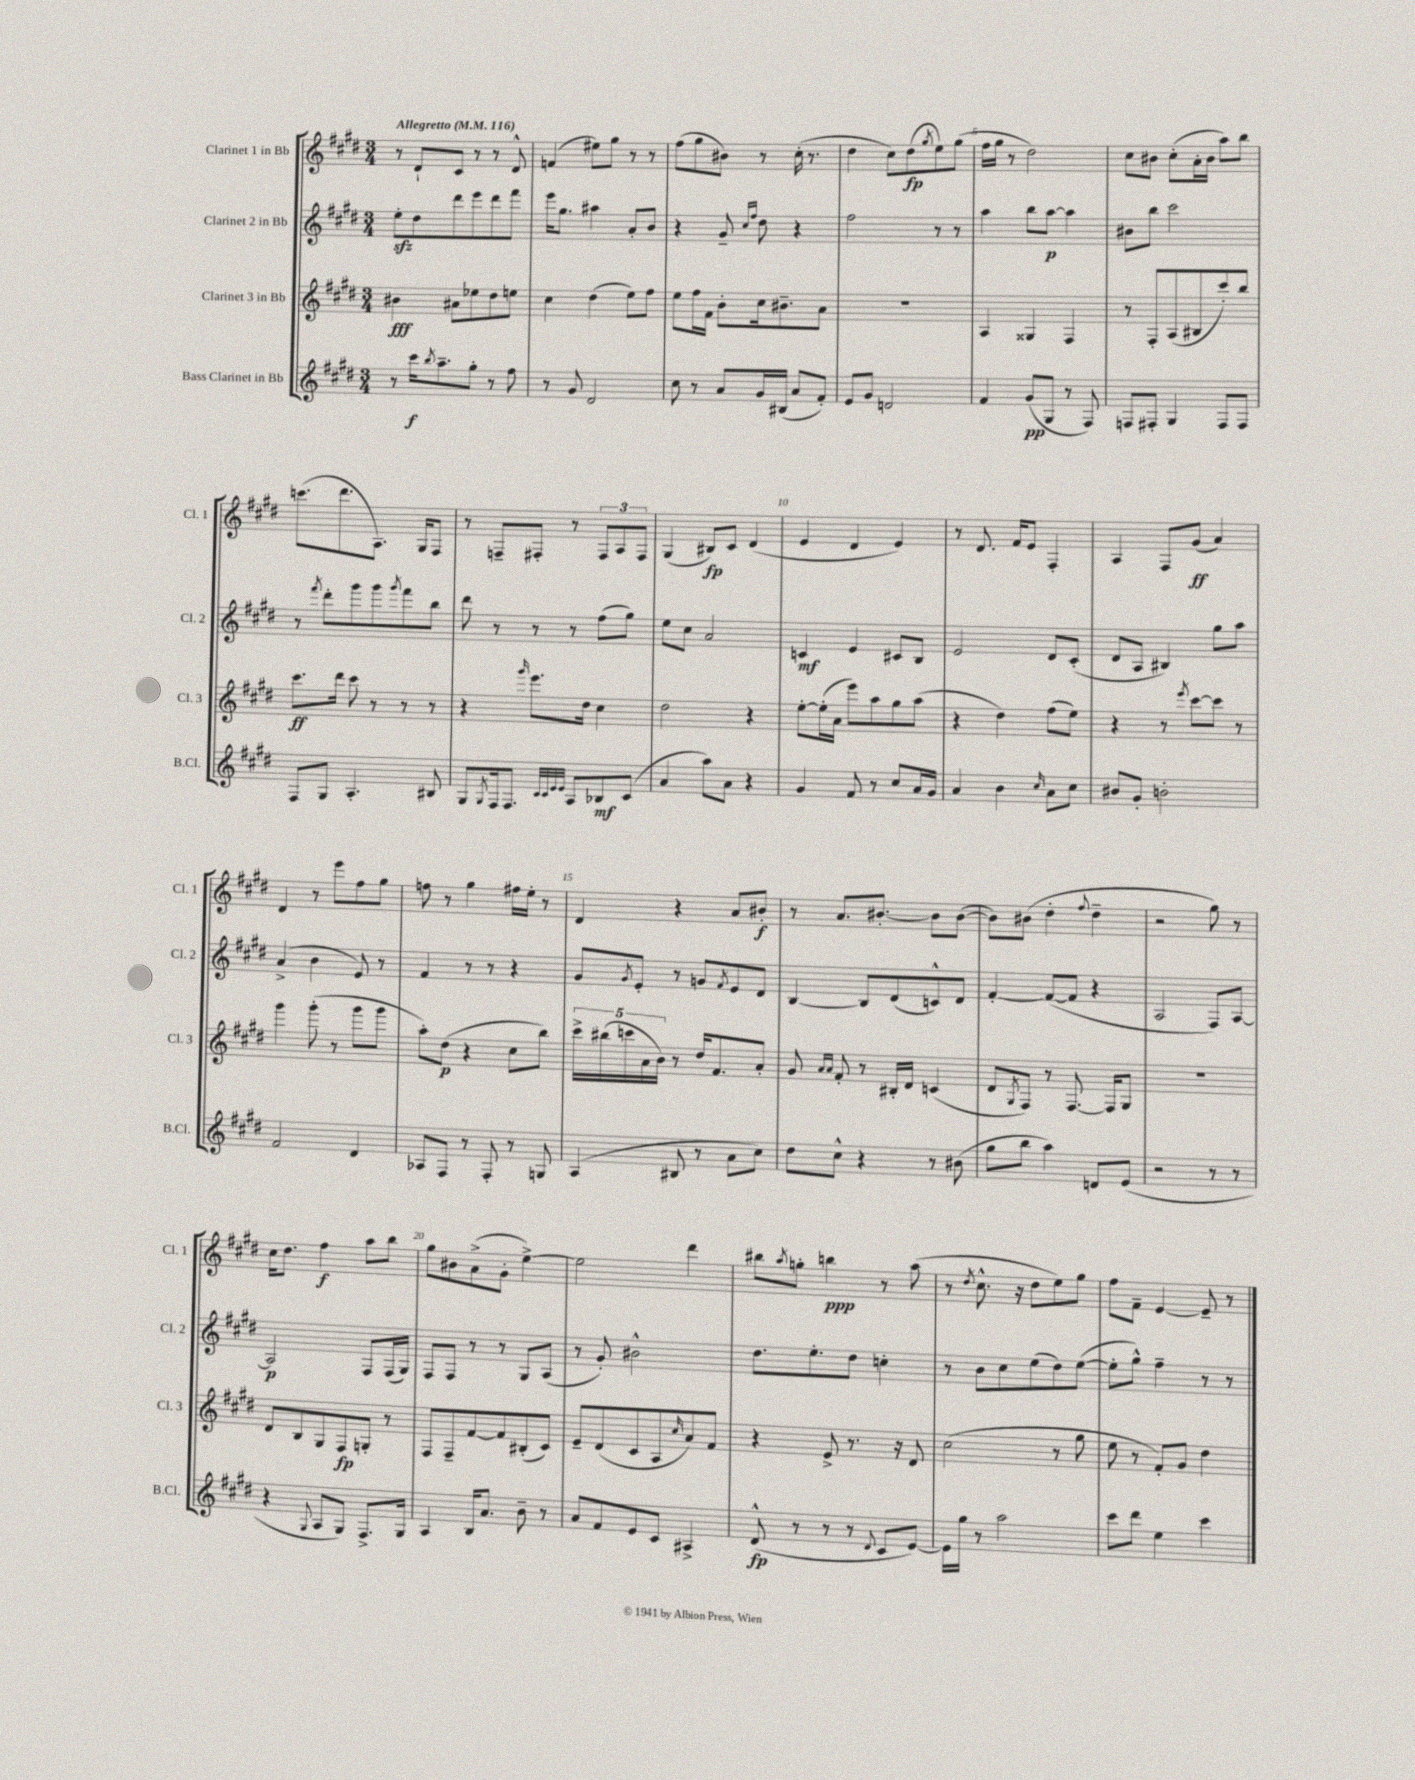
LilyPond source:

<<
\new StaffGroup <<
\new Staff = "s0" \with { instrumentName = "Clarinet 1 in Bb" shortInstrumentName = "Cl. 1" } {
    \clef treble \key e \major \numericTimeSignature \time 3/4 \tempo "Allegretto" 4 = 116
    r8 dis'8-! cis'8 r8 r8 dis'8-^ |
    f'4( eis''8) gis''8 r8 r8 |
    fis''8( gis''8 bis'8) r8 cis''16-.( r8. |
    dis''4 cis''8) dis''8\fp( \acciaccatura { gis''8 } e''8) gis''8( |
    fis''16 gis''16 r8 dis''2) |
    cis''8 bis'8 cis''8-.( a'16-. bis'16 a''8) b''8 |
    c'''8.( dis'''8. a8.) gis16 fis8 |
    r8 f8-- fis8-. r8 \tuplet 3/2 { fis8 a8 fis8 } |
    gis4( bis8\fp) cis'8 dis'4( |
    e'4 dis'4 e'4) |
    r8 dis'8. fis'16 e'8 fis4-. |
    a4 fis8 gis'8\ff( a'4) |
    dis'4 r8 e'''8 fis''8 gis''8 |
    f''8 r8 gis''4 fis''16 e''16-. r8 |
    dis'4 r4 a'8 bis'8-.\f |
    r8 a'8. bis'8.~-. bis'8 bis'8~( |
    bis'8) bis'8( dis''4-. \appoggiatura { fis''8 } dis''4-- |
    r2 gis''8) r8 |
    cis''16 dis''8. fis''4\f a''8 b''8 |
    gis''8 bis'8 a'8->( gis'8-. e''4~->) |
    e''2 dis'''4 |
    bis''8 \acciaccatura { a''8 } g''8-. b''4\ppp r8 a''8( |
    r8 \acciaccatura { dis''8 } cis''8.-^ r16 dis''8 e''8) gis''8 |
    fis''8 fis'8-- e'4~ e'8-- r8 \bar "|." |
}
\new Staff = "s1" \with { instrumentName = "Clarinet 2 in Bb" shortInstrumentName = "Cl. 2" } {
    \clef treble \key e \major \numericTimeSignature \time 3/4
    e''8-.\sfz dis''8 dis'''8 e'''8 dis'''8 fis'''8 |
    e'''16 gis''8. ais''4 a'8-. b'8 |
    r4 gis'8-- \grace { cis''16 fis''16 } dis''8 r4 |
    fis''2 r8 r8 |
    a''4 b''8 a''8~\p a''4 |
    bis'8 b''8 cis'''2 |
    r8 \acciaccatura { fis'''8 } dis'''8-. gis'''8 gis'''8 \acciaccatura { gis'''8 } fis'''8 b''8 |
    dis'''8 r8 r8 r8 fis''8( gis''8) |
    e''8 cis''8 a'2 |
    c'4\mf e'4 cis'8 b8 |
    e'2 dis'8 cis'8-.( |
    dis'8 a8 bis4) gis''8 a''8 |
    a'4->( b'4 e'8) r8 |
    fis'4 r8 r8 r4 |
    gis'8 \acciaccatura { gis'8 } e'8-. r8 g'8 \acciaccatura { fis'8 } e'8 dis'8 |
    b4~ b8 dis'8( c'8-^) dis'8 |
    fis'4~-. fis'8~( fis'8 r4 |
    a2 fis8) a8~ |
    a2\p fis8 fis16( gis16) |
    fis8 fis8 r8 r8 gis8 a8( |
    r8 gis'8-.) bis'2-^ |
    dis''8. e''8.-. dis''8 c''4-. |
    r8 b'8 cis''8 e''8( dis''8) e''8~( |
    e''8-. gis''8-^) fis''4-- r8 r8 \bar "|." |
}
\new Staff = "s2" \with { instrumentName = "Clarinet 3 in Bb" shortInstrumentName = "Cl. 3" } {
    \clef treble \key e \major \numericTimeSignature \time 3/4
    bis'4\fff ais'8 ees''8 dis''8 e''8 |
    cis''4 dis''4( e''8) fis''8 |
    e''8 fis''16 fis'16 b'8-. cis''16 bis'8.-- a'8 |
    R2. |
    a4 gisis4 fis4 |
    r8 fis8-. a8( bis8 cis'''8-.) b''8 |
    cis'''8.\ff dis'''16 cis'''8 r8 r8 r8 |
    r4 \grace { gis'''16 } e'''8. dis''16 cis''4 |
    dis''2 r4 |
    e''8~-. e''16-.( a'16 e'''8) a''8 gis''8 a''8( |
    r4 dis''4) fis''8( e''8) |
    r4 r8 \acciaccatura { e'''8 } cis'''8~ cis'''8 r8 |
    gis'''4 gis'''8-.( r8 gis'''8 gis'''8 |
    a''8-.) dis''8\p( r4 cis''8 b''8) |
    \tuplet 5/4 { cis'''16-> bis''16( c'''16 a'16 b'16) } r8 dis''16 fis'8. a'8-. |
    gis'8 \grace { a'16 a'16 } fis'8-. r8 bis16-. dis'16 c'4( |
    dis'8 \acciaccatura { gis8 } fis8) r8 fis8.~ fis16 gis8 |
    R2. |
    dis'8 b8 gis8 fis8\fp g8-. r8 |
    fis8 fis8-- fis'8~ fis'8 bis8-.( cis'8) |
    e'8-- dis'8( cis'8 a8 \grace { cis''16 } a'8) fis'8 |
    r4 e'8-> r8. r16 dis'8 |
    cis''2( r8 gis''8 |
    e''8 r8 fis'8-.) gis'8 dis''4 \bar "|." |
}
\new Staff = "s3" \with { instrumentName = "Bass Clarinet in Bb" shortInstrumentName = "B.Cl." } {
    \clef treble \key e \major \numericTimeSignature \time 3/4
    r8 cis'''16\f \acciaccatura { b''8 } a''8.-- gis''8-. r8 fis''8 |
    r8 gis'8 dis'2 |
    cis''8 r8 a'8 gis'16 bis16( a'8 fis'8-.) |
    e'8 gis'8 d'2 |
    fis'4 gis'8\pp( gis8 r8 fis8) |
    f8 fis8-. gis4 fis8 fis8 |
    fis8 gis8 a4.-. bis8 |
    gis8 \acciaccatura { gis8 } fis16 fis8. \grace { cis'32 cis'32 e'32 e'32 } a8 bes8\mf cis'8( |
    a'4 a''8) a'8 r4 |
    gis'4 fis'8 r8 cis''8 a'16 gis'16 |
    a'4 b'4 \grace { cis''16 } a'8 cis''8 |
    bis'8 gis'8-. b'2-. |
    fis'2 dis'4 |
    aes8 fis8 r8 fis8-. r8 g8 |
    a4( bis8 r8 a'8 cis''8) |
    dis''8 cis''8-^ r4 r8 bis'8( |
    gis''8 b''8 a''4) d'8 e'8( |
    r2 r8 r8 |
    r4 \appoggiatura { gis8 } a8 gis8) fis8.-> gis16 |
    a4 b16 a'8. b'8-- r8 |
    a'8 fis'8 e'8 cis'8 ais4-> |
    dis'8-^\fp( r8 r8 r8 \appoggiatura { dis'8 } cis'8 e'8~) |
    e'16 gis''16 r8 a''2 |
    cis'''8 dis'''8 e''4 cis'''4 \bar "|." |
}
>>
>>
\layout { \context { \Score \override BarNumber.break-visibility = ##(#f #t #t) barNumberVisibility = #(every-nth-bar-number-visible 5) } }
